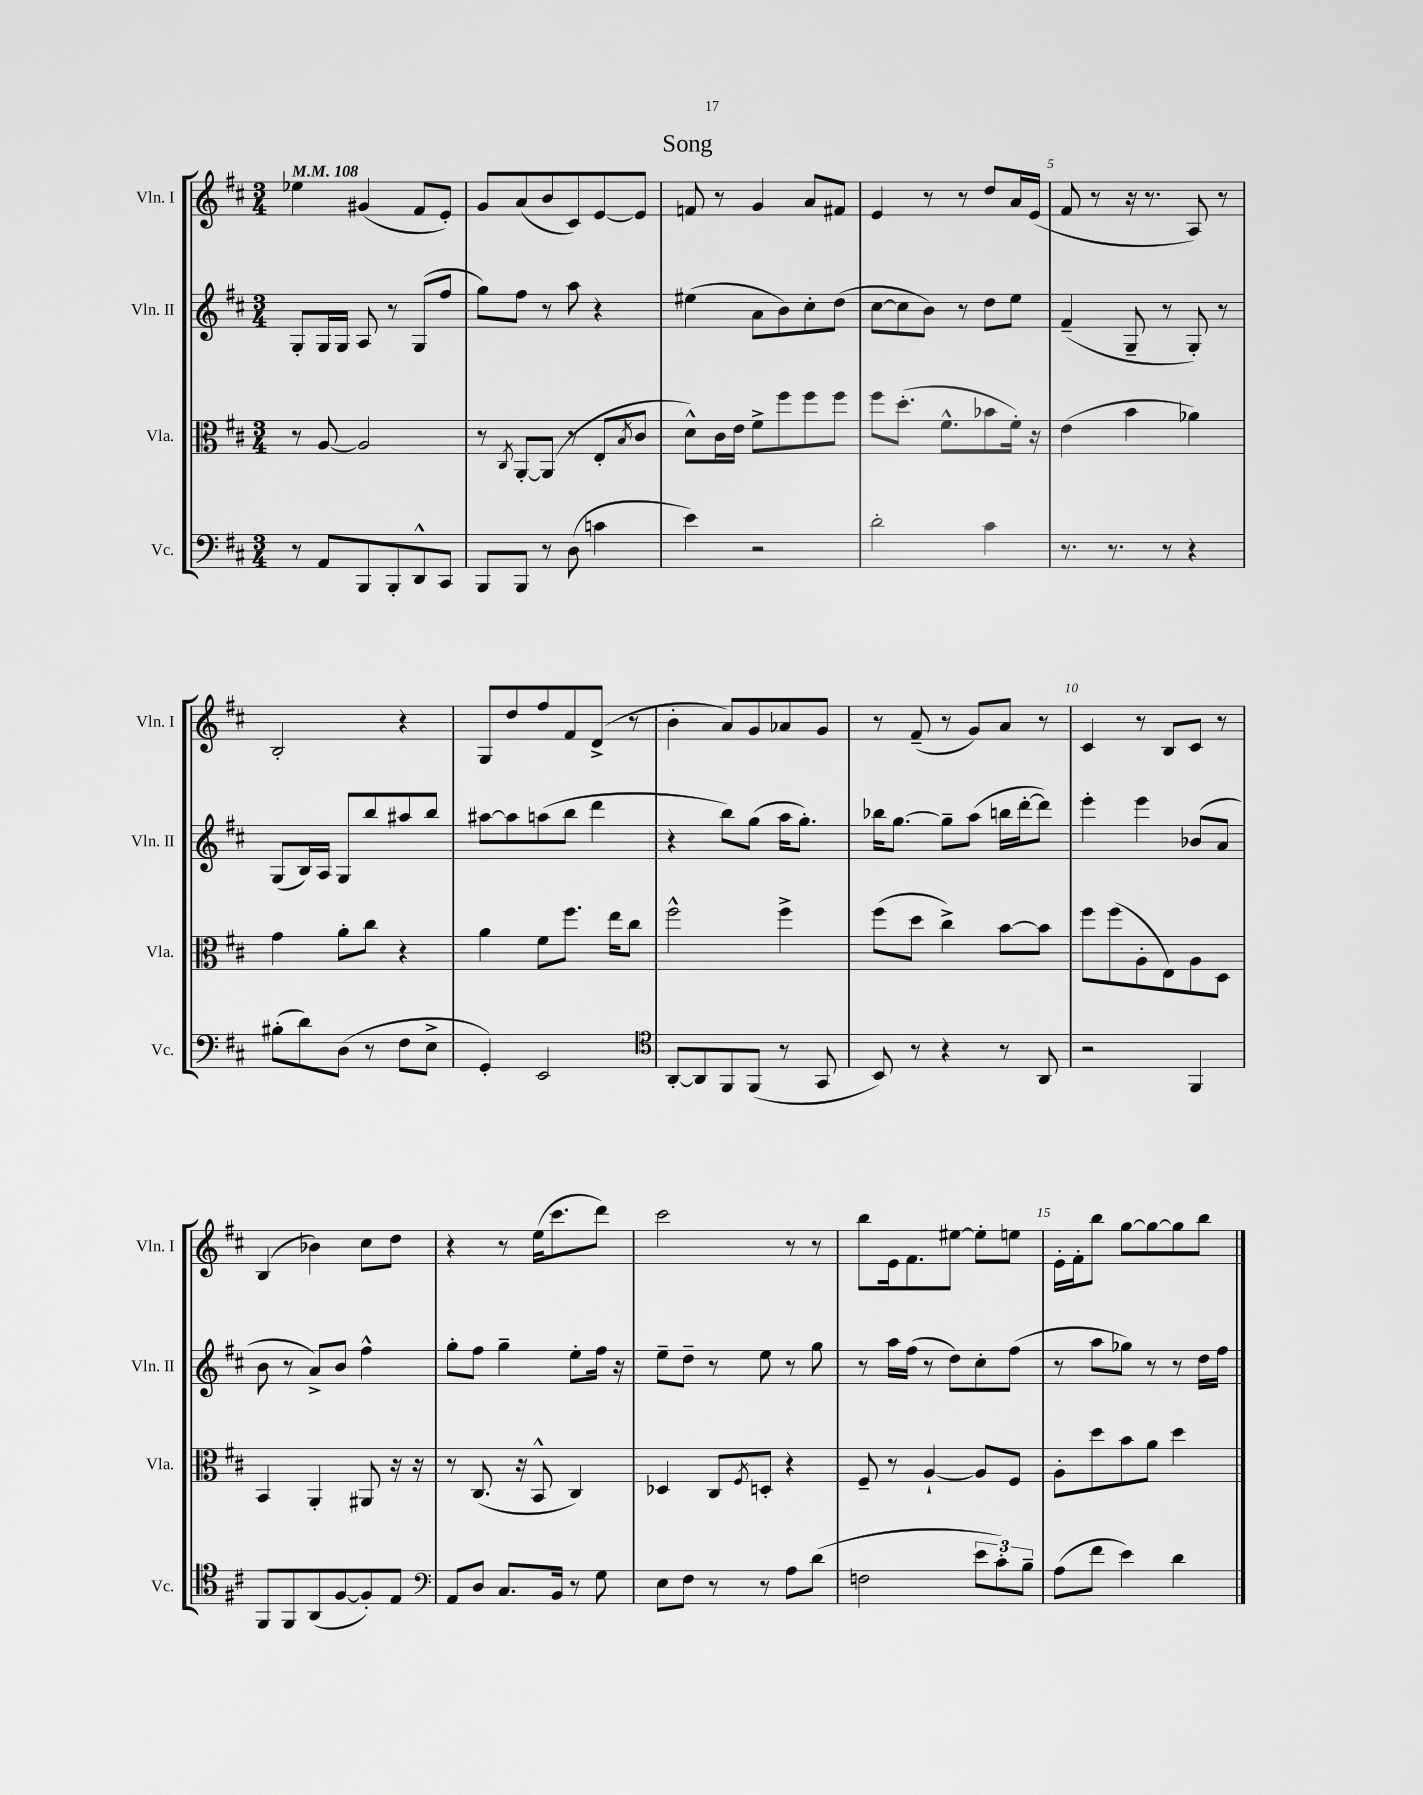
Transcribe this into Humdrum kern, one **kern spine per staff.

**kern	**kern	**kern	**kern
*part4	*part3	*part2	*part1
*staff4	*staff3	*staff2	*staff1
*I"Vc.	*I"Vla.	*I"Vln. II	*I"Vln. I
*I'Vc.	*I'Vla.	*I'Vln. II	*I'Vln. I
*clefF4	*clefC3	*clefG2	*clefG2
*k[f#c#]	*k[f#c#]	*k[f#c#]	*k[f#c#]
*M3/4	*M3/4	*M3/4	*M3/4
*MM108	*MM108	*MM108	*MM108
=1	=1	=1	=1
8r	8r	8G'/L	4ee-X\
8AA/L	[8A/	16G/L	.
.	.	16G/JJ	.
8BBB/	2A/]	8A/	(4g#X/
8BBB'/	.	8r	.
8DD^^/	.	(8G/L	8f#/L
8CC#/J	.	8ff#/J	8e'/J)
=2	=2	=2	=2
8BBB/L	8r	8gg\L)	8g/L
.	8qC#/	.	.
8BBB/J	[8AA'/L	8ff#\J	(8a/
8r	(8AA/J]	8r	8b/
(8D\	8r	8aa\	8c#/)
4cn\	8E'/L	4r	[8e/
.	8qB/	.	.
.	8c#/J	.	8e/J]
=3	=3	=3	=3
4e\)	8d^^\L)	(4ee#X\	8fn/
.	16c#\L	.	8r
.	16e\JJ	.	.
2r	8f#^\L	8a\L	4g/
.	8ff#\	8b\)	.
.	8ff#\	8cc#'\	8a/L
.	8ff#\J	(8dd\J	8f#X/J
=4	=4	=4	=4
2d'\	8ff#\L	[8cc#\L	4e/
.	(8.dd'\J	8cc#\]	.
.	.	8b\J)	8r
.	8.f#^^\L	.	.
.	.	8r	8r
4c#\	8b-X\	8dd\L	8dd/L
.	16f#'\Jk)	8ee\J	16a/L
.	16r	.	(16e/JJ
=5	=5	=5	=5
8.r	(4e\	(4f#~/	8f#/
.	.	.	8r
8.r	.	.	.
.	4b\	8G~/	16r
.	.	.	8.r
8r	.	8r	.
4r	4a-X\)	8G'/)	8A/)
.	.	8r	8r
!!LO:LB:g=z
=6	=6	=6	=6
(8B#X'\L	4g\	(8G/L	2B'/
8d\)	.	16B/L)	.
.	.	16A/JJ	.
(8D\J	8a'\L	8G/L	.
8r	8cc#\J	8bb/	.
8F#\L	4r	8aa#X/	4r
8E^\J	.	8bb/J	.
=7	=7	=7	=7
4GG'/)	4a\	[8aa#X\L	8G/L
.	.	8aa#\]	8dd/
2EE/	8f#\L	(8aan\	8ff#/
.	8.ff#\J	8bb\J	8f#/
.	.	4ddd\	(8d^/J
.	16ee\KL	.	.
.	8cc#\J	.	8r
=8	=8	=8	=8
*clefC4	*	*	*
[8AA'/L	2ff#^^\	4r	4b'\
8AA/]	.	.	.
8FF#/	.	8bb\L)	8a/L)
(8FF#/J	.	(8gg\J	8g/
8r	4ff#^\	16aa\KL	8a-X/
.	.	8.gg'\J)	.
8GG/	.	.	8g/J
=9	=9	=9	=9
8BB/)	(8ff#\L	16bb-X\KL	8r
.	.	[8.gg\J	.
8r	8dd\J	.	(8f#~/
4r	4cc#^\)	8gg~\L]	8r
.	.	(8aa\J	8g/L)
8r	[8b\L	16bbn\LL	8a/J
.	.	[16ddd'\J	.
8AA/	8b\J]	8ddd\J])	8r
=10	=10	=10	=10
2r	8ff#\L	4eee'\	4c#/
.	(8ff#\	.	.
.	8A'\	4eee\	8r
.	8E\)	.	8B/L
4FF#/	8A\	(8b-X/L	8c#/J
.	8D\J	8a/J	8r
!!LO:LB:g=z
=11	=11	=11	=11
8FF#/L	4BB/	8b\	(4B/
8FF#/	.	8r	.
(8AA/	4AA'/	8a^/L)	4b-X\)
[8F#/	.	8b/J	.
8F#'/])	8AA#X/	4ff#^^\	8cc#\L
8E/J	16r	.	8dd\J
.	16r	.	.
=12	=12	=12	=12
*clefF4	*	*	*
8AA/L	8r	8gg'\L	4r
8D/J	(8.C#/	8ff#\J	.
8.C#/L	.	4gg~\	8r
.	16r	.	.
.	8BB^^/	.	(16ee\KL
16BB/Jk	.	.	8.ccc#\
8r	4C#/)	8ee'\L	.
8G\	.	16ff#\Jk	8ddd\J)
.	.	16r	.
=13	=13	=13	=13
8E\L	4D-X/	8ee~\L	2ccc#\
8F#\J	.	8dd~\J	.
8r	8C#/L	8r	.
.	8qF#/	.	.
8r	8Dn'/J	8ee\	.
8A\L	4r	8r	8r
(8d\J	.	8gg\	8r
=14	=14	=14	=14
2Fn\	8F#~/	8r	8bb\L
.	8r	16aa\LL	16e\k
.	.	(16ff#\JJ	8.f#\
.	[4A`/	8r	.
.	.	8dd\L)	[8ee#X\J
12e\L	8A/L]	8cc#'\	8ee#'\L]
12c#'\)	.	.	.
.	8F#/J	(8ff#\J	8een\J
12B~\J	.	.	.
=15	=15	=15	=15
(8A\L	8A'\L	8r	16e'\LL
.	.	.	16f#'\J
8f#\J	8dd\	8aa\L	8bb\J
4e\)	8b\	8gg-X\J)	[8gg\L
.	8a\J	8r	8gg\_
4d\	4dd\	8r	8gg\]
.	.	16dd\LL	8bb\J
.	.	16ff#\JJ	.
==	==	==	==
*-	*-	*-	*-
